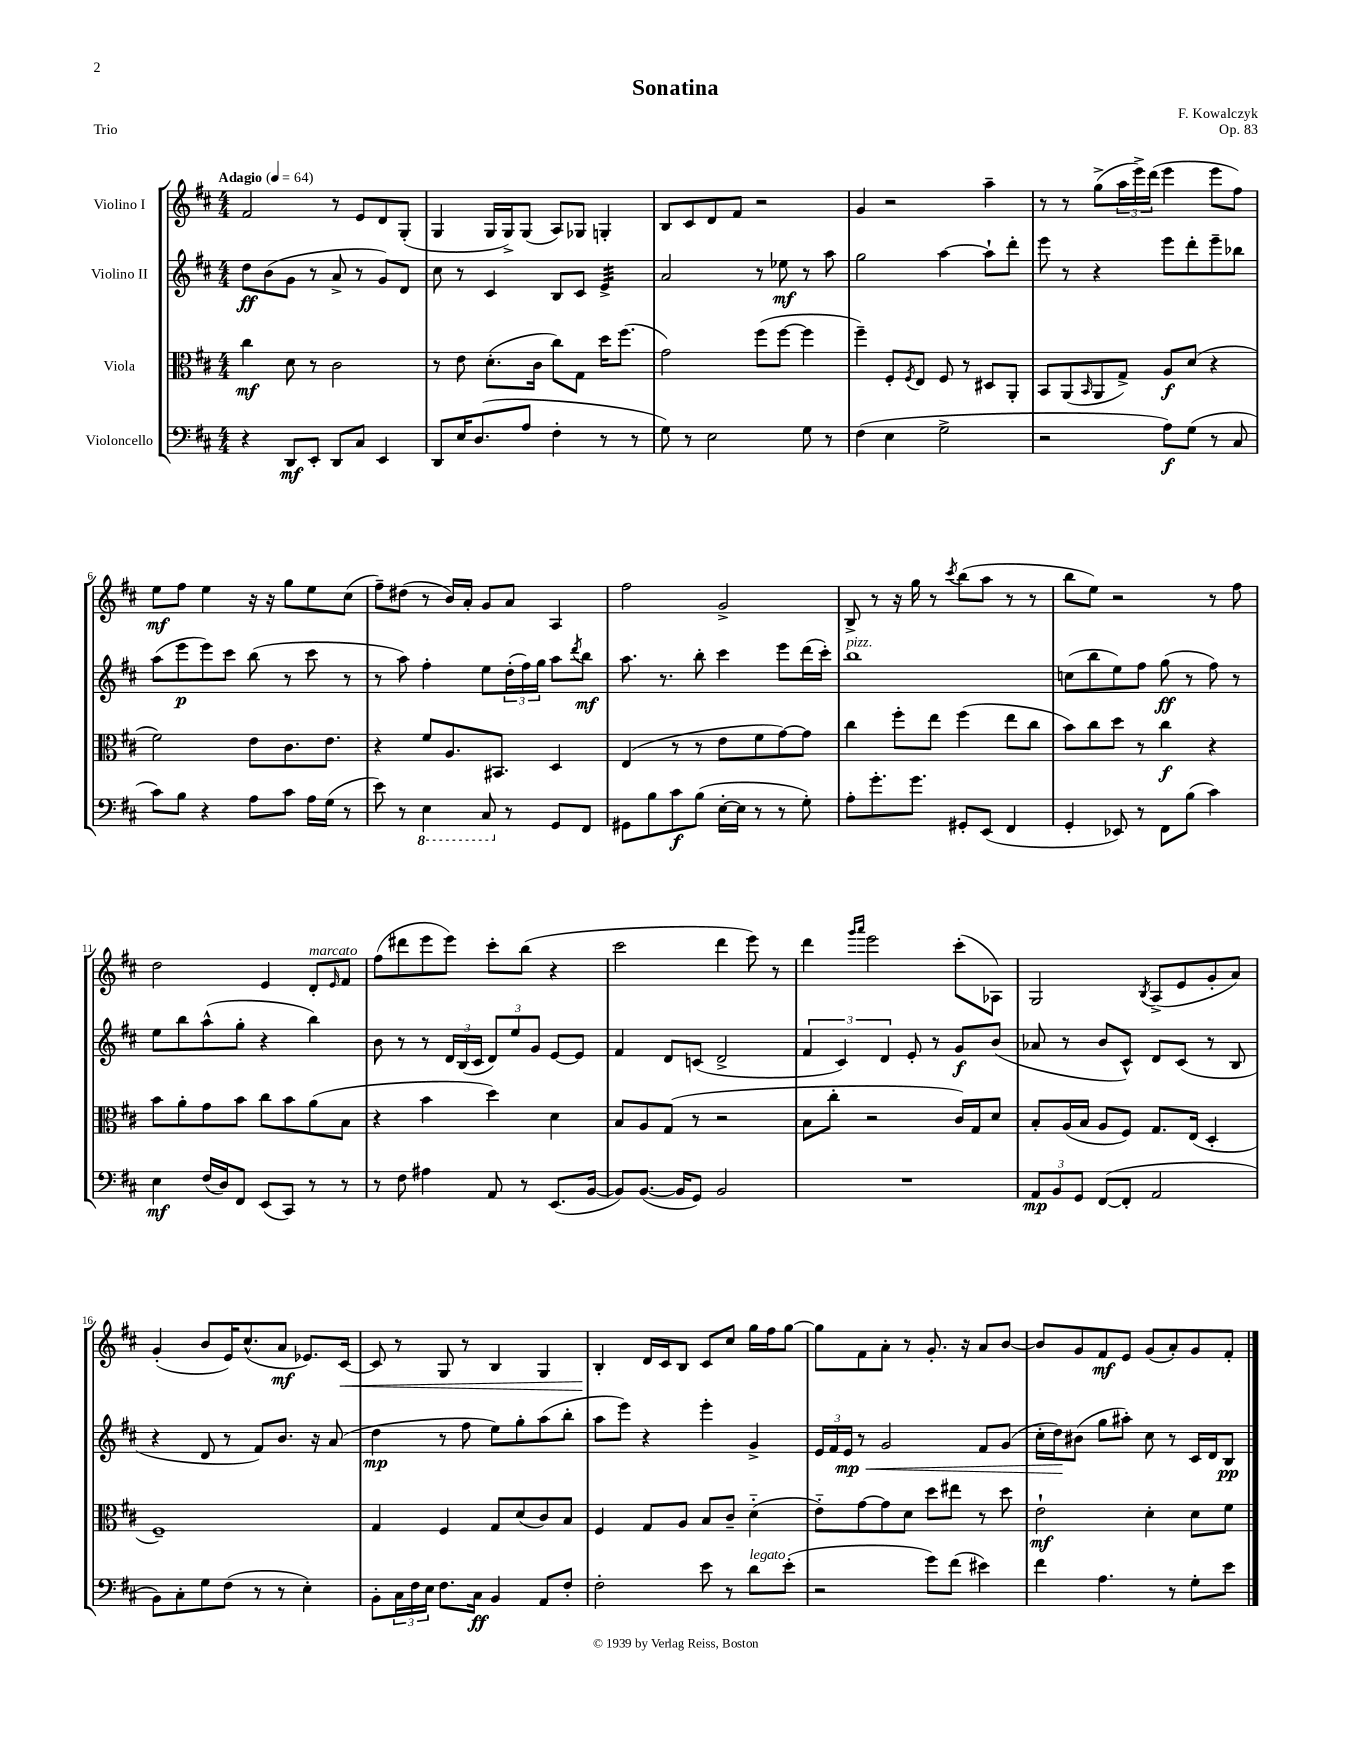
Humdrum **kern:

**kern	**kern	**kern	**kern
*staff4	*staff3	*staff2	*staff1
*clefF4	*clefC3	*clefG2	*clefG2
*k[f#c#]	*k[f#c#]	*k[f#c#]	*k[f#c#]
*M4/4	*M4/4	*M4/4	*M4/4
*MM64	*MM64	*MM64	*MM64
4r	4cc#\	8dd\L	2f#/
.	.	(8b\	.
8DD/L	8d\	8g\J	.
8EE'/J	8r	8r	.
8DD/L	2c#\	8a^/	8r
8C#/J	.	8r	8e/L
4EE/	.	8g/L)	8d/
.	.	8d/J	(8G'/J
=	=	=	=
8DD/L	8r	8cc#\	4G/
16E/K	8e\	8r	.
(8.D/	.	.	.
.	(8.d'\L	4c#/	16G/LL
.	.	.	16G^/J)
8A/J	.	.	(8G/J
.	16c#\Jk	.	.
4F#'\	8cc#\L)	8B/L	8A/L)
.	8G\J	8c#/J	8G-/J
8r	16dd\LK	4e^/	4G'/
.	(8.ff#\J	.	.
8r	.	.	.
=	=	=	=
8G\)	2g\)	2a/	8B/L
8r	.	.	8c#/
2E\	.	.	8d/
.	.	.	8f#/J
.	(8ff#\L	8r	2r
.	[8ff#\J	8ee-\	.
8G\	4ff#\]	8r	.
8r	.	8aa\	.
=	=	=	=
(4F#\	4ff#~\)	2gg\	4g/
4E\	8F#'/L	.	2r
.	8qF#/	.	.
.	8E/J	.	.
2G^\	8F#/	[4aa\	.
.	8r	.	.
.	8D#/L	8aa`\]L	4aa~\
.	8AA'/J	8ddd'\J	.
=	=	=	=
2r	8BB/L	8eee\	8r
.	(8AA/	8r	8r
.	16qqBB/	.	.
.	8AA/	4r	(8gg^\L
.	8G^/J)	.	24aa\L
.	.	.	24eee^\)
.	.	.	(24ddd\JJ
8A\L)	8A/L	8eee\L	4eee\
(8G\J	(8d/J	8ddd'\	.
8r	4r	8eee~\	8eee\L
8C#/	.	8bb-\J	8ff#\J)
=	=	=	=
8c#\L)	2f#\)	(8aa\L	8ee\L
8B\J	.	8eee\	8ff#\J
4r	.	8eee\)	4ee\
.	.	8ccc#\J	.
8A\L	8e\L	(8bb\	16r
.	.	.	16r
8c#\J	8.c#\	8r	8gg\L
16A\LL	.	8ccc#\	8ee\
(16G\JJ	8.e\J	.	.
8r	.	8r	(8cc#\J
=	=	=	=
8e\)	4r	8r	8ff#~\L)
8r	.	8aa\)	(8dd#\J
4EE\	8f#/L	4ff#'\	8r
.	8.A/	.	16b/LL)
.	.	.	16a'/JJ
8CC#/	.	8ee\L	8g/L
.	8.BB#/J	.	.
8r	.	(24dd'\L	8a/J
.	.	24ff#\)	.
.	.	24gg\JJ	.
8GG/L	4D/	8aa\L	4A/
.	.	8qddd/	.
8FF#/J	.	8bb\J	.
=	=	=	=
8GG#\L	(4E/	8.aa\	2ff#\
8B\	.	.	.
.	.	8.r	.
8c#\	8r	.	.
(8B\J	8r	8bb'\	.
[16E'\LL	8e\L	4ccc#\	2g^/
16E\]JJ	.	.	.
8r	8f#\	.	.
8r	[8g\)	8eee\L	.
8G'\)	8g\]J	(16ddd\L	.
.	.	16ccc#'\JJ)	.
=	=	=	=
8A'\L	4cc#\	1bb	8B^/
8.g'\	.	.	8r
.	8ff#'\L	.	16r
8.g\J	.	.	16gg\
.	8ee\J	.	8r
.	.	.	8qccc#/
8GG#'/L	(4ff#\	.	(8bb\L
(8EE/J	.	.	8aa\J
4FF#/	8ee\L	.	8r
.	8cc#\J	.	8r
=	=	=	=
4GG'/	8b\L)	(8cc\L	8bb\L
.	8cc#\	8bb\	8ee\J)
8EE-/)	8dd\J	8ee\)	2r
8r	8r	8ff#\J	.
8FF#\L	4cc#\	(8gg\	.
(8B\J	.	8r	.
4c#\)	4r	8ff#\)	8r
.	.	8r	8ff#\
=	=	=	=
4E\	8b\L	8ee\L	2dd\
.	8a'\	8bb\	.
(16F#/LL	8g\	(8aa^^\	.
16D/J)	.	.	.
8FF#/J	8b\J	8gg'\J	.
(8EE/L	8cc#\L	4r	4e/
8CC#/J)	8b\	.	.
8r	(8a\	4bb\)	8d'/L
.	.	.	16qqe/
8r	8B\J	.	8f#/J
=	=	=	=
8r	4r	8b\	(8ff#\L
8F#\	.	8r	8ddd#\
4A#\	4b\	8r	8eee\
.	.	24d/LL	8eee\J)
.	.	(24B/	.
.	.	24c#/JJ	.
8AA/	4dd\)	12d/L)	8ccc#'\L
.	.	12ee/	.
8r	.	.	(8bb\J
.	.	12g/J	.
(8.EE/L	4d\	[8e/L	4r
.	.	8e/]J	.
[16BB/Jk	.	.	.
=	=	=	=
8BB/]L)	8B/L	4f#/	2ccc#\
([8.BB/J	8A/	.	.
.	(8G/J	8d/L	.
16BB/]LK	.	.	.
8GG/J)	8r	(8c/J	.
2BB/	2r	2d^/	4ddd\
.	.	.	8eee\)
.	.	.	8r
=	=	=	=
1r	8B\L	6f#/	4ddd\
.	8cc#'\J	.	.
.	.	6c#/)	.
.	.	.	16qqggg/LL
.	.	.	16qqaaa/JJ
.	2r	.	2eee\
.	.	6d/	.
.	.	8e'/	.
.	.	8r	.
.	16c#/LL)	8g/L	(8ccc#'\L
.	16G/J	.	.
.	8d/J	(8b/J	8A-\J)
=	=	=	=
12AA/L	8B'/L	8a-/	2G/
12BB/	.	.	.
.	(16A/L	8r	.
12GG/J	.	.	.
.	16B/JJ	.	.
([8FF#/L	8A/L	8b/L	.
8FF#'/]J	8F#/J)	8c#^^/J)	.
.	.	.	8qB/
2AA/	8.G/L	8d/L	(8A^/L
.	.	(8c#/J	8e/
.	(16E/Jk	.	.
.	4D'/	8r	8g'/
.	.	8B/	8a/J)
=	=	=	=
8BB\L)	1F#~)	4r	(4g'/
8C#'\	.	.	.
8G\	.	8d/	8b/L
(8F#\J	.	8r	16e/K)
.	.	.	(8.cc#^^/
8r	.	8f#/L)	.
8r	.	8.b/J	8a/J
4E'\)	.	.	8.e-/L)
.	.	16r	.
.	.	(8a/	.
.	.	.	[16c#/Jk
=	=	=	=
8BB'\L	4G/	4dd\	8c#/]
24C#\L	.	.	8r
24F#\	.	.	.
24E\JJ	.	.	.
8.F#\L	4F#/	8r	8G/
.	.	8ff#\	8r
16C#\Jk	.	.	.
4BB/	8G/L	8ee\L)	4B/
.	(8d/	8gg'\	.
8AA/L	8c#/)	(8aa\	4G/
8F#'/J	8B/J	8bb'\J	.
=	=	=	=
2F#'\	4F#/	8aa\L	4B'/
.	.	8eee\J)	.
.	8G/L	4r	16d/LL
.	.	.	16c#/J
.	8A/J	.	8B/J
8e\	8B/L	4eee'\	8c#/L
8r	8c#~/J	.	8cc#/J
8d\L	(4d'~\	4g^/	16gg\LL
.	.	.	16ff#\J
(8e'\J	.	.	[8gg\J
=	=	=	=
2r	8e'~\L)	24e/LL	8gg\]L
.	.	24f#/	.
.	.	24e/JJ	.
.	[8g\	8r	8f#\
.	8g\]	2g/	8a'\J
.	8d\J	.	8r
8g\L)	8dd\L	.	8.g'/
(8f#\J	8ee#\J	.	.
.	.	.	16r
4e#\)	8r	8f#/L	8a/L
.	8dd\	(8g/J	[8b/J
=	=	=	=
4f#\	2e`\	16cc#'\LL	8b/]L
.	.	16dd\J)	.
.	.	(8b#\J	8g/
4.A\	.	8gg\L	8f#/
.	.	8aa#'\J)	8e/J
.	4d'\	8cc#\	(8g/L
8r	.	8r	8a'/)
8G'\L	8d\L	16c#/LL	8g/
.	.	16d/J	.
8e\J	8f#\J	8B/J	8f#'/J
==	==	==	==
*-	*-	*-	*-
